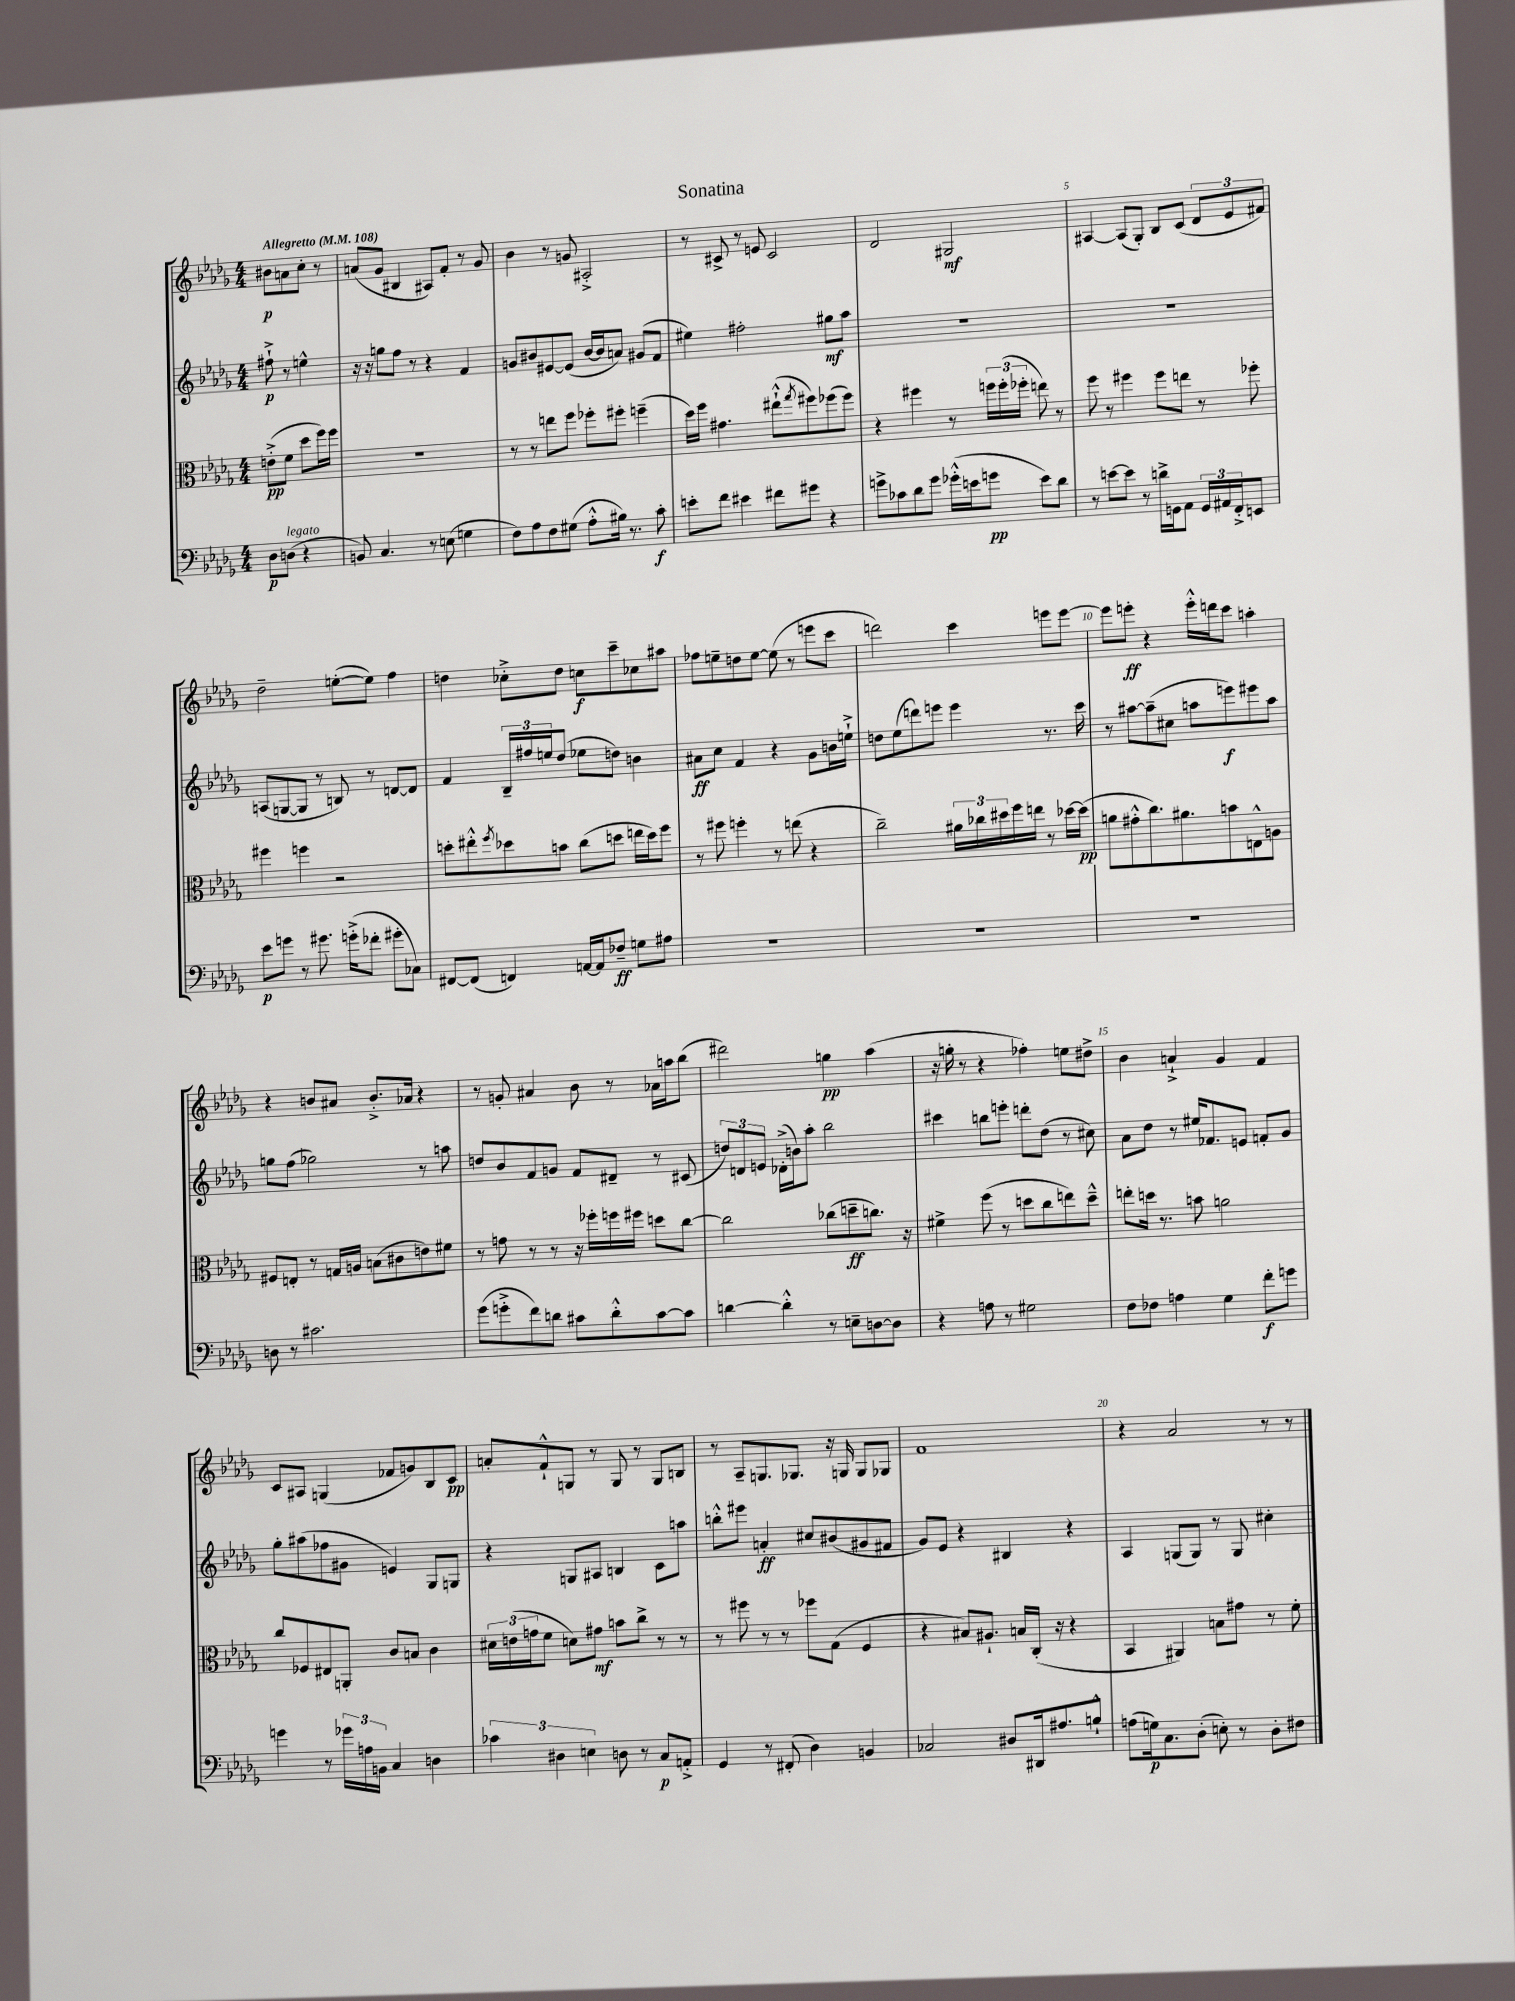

**kern	**dynam	**kern	**dynam	**kern	**dynam	**kern	**dynam
*part4	*part4	*part3	*part3	*part2	*part2	*part1	*part1
*staff4	*staff4	*staff3	*staff3	*staff2	*staff2	*staff1	*staff1
*clefF4	*	*clefC3	*	*clefG2	*	*clefG2	*
*k[b-e-a-d-g-]	*	*k[b-e-a-d-g-]	*	*k[b-e-a-d-g-]	*	*k[b-e-a-d-g-]	*
*M4/4	*	*M4/4	*	*M4/4	*	*M4/4	*
*MM108	*	*MM108	*	*MM108	*	*MM108	*
=	=	=	=	=	=	=	=
!	!	!	!	!	!	!LO:TX:a:B:t=Allegretto	!
8D-\L	p	(8en'^\L	pp	8ff#X`^\	p	8b#X\L	p
!LO:TX:a:i:t=legato	!	!	!	!	!	!	!
(8Dn\J	.	8f\J	.	8r	.	8an\	.
4r	.	8dd-\L	.	4een^^\	.	8cc'\J	.
.	.	16ff\L)	.	.	.	8r	.
.	.	16ff\JJ	.	.	.	.	.
=1	=1	=1	=1	=1	=1	=1	=1
8BBn/)	.	1r	.	16r	.	(8an/L	.
.	.	.	.	16r	.	.	.
4.C/	.	.	.	8ggn\L	.	8g-/J	.
.	.	.	.	8ff\J	.	4B#X/	.
.	.	.	.	8r	.	.	.
8r	.	.	.	4r	.	8A#X/L)	.
(8En\	.	.	.	.	.	8f'/J	.
4Gn\	.	.	.	4f/	.	8r	.
.	.	.	.	.	.	8g-/	.
=2	=2	=2	=2	=2	=2	=2	=2
8F\L)	.	8r	.	8gn/L	.	4b-\	.
8A-\	.	8r	.	8b#X/	.	.	.
8F\	.	8een\L	.	[8e#X/	.	8r	.
(8G#X\J	.	8ff\J	.	(8e#/J]	.	8gn/	.
8A-'^^\L	.	8ff-X'\L	.	[16b#/LL	.	2A#X'^/	.
.	.	.	.	16b#/J]	.	.	.
16B#X\Jk)	.	8ff#X'\J	.	8an/J)	.	.	.
8.r	.	.	.	.	.	.	.
.	.	(4ffn~\	.	(8g#X/L	.	.	.
8c'\	f	.	.	8f/J	.	.	.
=3	=3	=3	=3	=3	=3	=3	=3
8en'\L	.	16dd-\LL)	.	4ee#X\)	.	8r	.
.	.	16ff\JJ	.	.	.	.	.
8f\J	.	4.g#X\	.	.	.	8c#X^/	.
4e#X\	.	.	.	2ff#X'\	.	8r	.
.	.	.	.	.	.	8en/	.
8f#X\L	.	(8ee#X`^^\L	.	.	.	2c#/	.
.	.	8qgg-/	.	.	.	.	.
8g#X\J	.	8ff#X\)	.	.	.	.	.
4r	.	(8ff-X\	.	8gg#X\L	mf	.	.
.	.	8ff-\J)	.	8aa-\J	.	.	.
=4	=4	=4	=4	=4	=4	=4	=4
8gn^\L	.	4r	.	1r	.	2d-/	.
8c-X\	.	.	.	.	.	.	.
8d-\	.	4ff#X\	.	.	.	.	.
8g\J	.	.	.	.	.	.	.
(16g-X'^^\LL	.	8r	.	.	.	2G#X/	mf
16en\J	.	.	.	.	.	.	.
8gn\J	pp	24ffn\LL	.	.	.	.	.
.	.	(24ff'\	.	.	.	.	.
.	.	24ff-X'\JJ	.	.	.	.	.
8e\L)	.	8een\)	.	.	.	.	.
8d-\J	.	8r	.	.	.	.	.
=5	=5	=5	=5	=5	=5	=5	=5
8r	.	8ff\	.	1r	.	[4A#X/	.
[8en\L	.	8r	.	.	.	.	.
8e\J]	.	4ff#X\	.	.	.	(8A#/L]	.
8r	.	.	.	.	.	8G-'/J)	.
16dn^\LL	.	8ff#\L	.	.	.	8B-/L	.
16GGn\J	.	.	.	.	.	.	.
8AA-\J	.	8een\J	.	.	.	(8c/J	.
24GG/LL	.	8r	.	.	.	12d-/L	.
24AA#X/	.	.	.	.	.	.	.
24FF'^/J	.	.	.	.	.	12e-/	.
8EEn/J	.	8ff-X'\	.	.	.	.	.
.	.	.	.	.	.	12f#X/J)	.
!!LO:LB:g=z
=6	=6	=6	=6	=6	=6	=6	=6
8e-\L	p	4ff#X\	.	(8An/L	.	2dd-~\	.
8gn\J	.	.	.	[8Gn/	.	.	.
8r	.	4ffn\	.	8G/J]	.	.	.
8.g#X\	.	.	.	8r	.	.	.
.	.	2r	.	8Bn/)	.	([8een'\L	.
(16gn'^\KL	.	.	.	.	.	.	.
8f-X'\J	.	.	.	8r	.	8ee\J])	.
8g#X'\L	.	.	.	[8dn/L	.	4ff\	.
8C-X\J)	.	.	.	8d/J]	.	.	.
=7	=7	=7	=7	=7	=7	=7	=7
[8FF#X/L	.	8ddn'\L	.	4f/	.	4ddn\	.
(8FF#/J]	.	8ee#X'^^\	.	.	.	.	.
.	.	8qff/	.	.	.	.	.
4FFn/)	.	8dd-X\	.	24B-~/LL	.	8cc-X'^\L	.
.	.	.	.	24ff#X/	.	.	.
.	.	.	.	24een/J	.	.	.
.	.	8bn\J	.	(8dd-/J	.	8dd\J	.
[16AAn/LL	.	(8cc\L	.	8ee-X\L	.	8ccn\L	f
16AA/J]	.	.	.	.	.	.	.
8F-X~/J	ff	8ddn\J	.	8ddn\J)	.	8ccc~\	.
8Gn\L	.	16een\LL	.	4bn\	.	8cc-X\	.
.	.	16dd\J)	.	.	.	.	.
8A#X\J	.	8ff\J	.	.	.	8aa#X\J	.
=8	=8	=8	=8	=8	=8	=8	=8
1r	.	8r	.	8a#X\L	ff	8ff-X\L	.
.	.	8ff#X\	.	8cc\J	.	8een~\	.
.	.	4ffn'\	.	4f/	.	8ddn\	.
.	.	.	.	.	.	[8ee\J	.
.	.	8r	.	4r	.	(8ee\]	.
.	.	(8een\	.	.	.	8r	.
.	.	4r	.	8g-\L	.	8eeen\L	.
.	.	.	.	16bn\L	.	8ccc\J	.
.	.	.	.	16een`^\JJ	.	.	.
=9	=9	=9	=9	=9	=9	=9	=9
1r	.	2cc~\)	.	8ddn\L	.	2dddn\)	.
.	.	.	.	(8ee-\	.	.	.
.	.	.	.	8dddn\)	.	.	.
.	.	.	.	8eeen\J	.	.	.
.	.	24a#X\LL	.	4eee\	.	4ccc\	.
.	.	24cc-X\	.	.	.	.	.
.	.	24dd#X\	.	.	.	.	.
.	.	16ff\	.	.	.	.	.
.	.	16een\JJ	.	.	.	.	.
.	.	8r	.	8.r	.	8eeen\L	.
.	.	[16dd-X\LL	.	.	.	[8eee\J	.
.	.	(16dd-\JJ]	pp	16ccc\	.	.	.
=10	=10	=10	=10	=10	=10	=10	=10
1r	.	8an\L	.	8r	.	8eee\L]	.
.	.	8g#X'^^\	.	[8aa#X\L	.	8eeen'\J	ff
.	.	8.cc\)	.	(8aa#~\]	.	4r	.
.	.	.	.	8cc#X\J	.	.	.
.	.	8.a#X\	.	.	.	.	.
.	.	.	.	8aan\L	.	16eee'^^\LL	.
.	.	.	.	.	.	16dddn\J	.
.	.	8bn\	.	8eeen\)	f	8ccc\J	.
.	.	8En^^\	.	8eee#X\	.	4aan'\	.
.	.	8An\J	.	8aa\J	.	.	.
!!LO:LB:g=z
=11	=11	=11	=11	=11	=11	=11	=11
8Dn\	.	8F#X/L	.	8ggn\L	.	4r	.
8r	.	8En'/J	.	(8ff\J	.	.	.
2.c#X\	.	8r	.	2gg-X\)	.	8bn/L	.
.	.	16Gn/LL	.	.	.	8a#X/J	.
.	.	16An/JJ	.	.	.	.	.
.	.	(8Bn\L	.	.	.	8.b'^/L	.
.	.	8c#X\	.	.	.	.	.
.	.	.	.	.	.	16a-X/Jk	.
.	.	8en\)	.	8r	.	4r	.
.	.	8f#X\J	.	8aan\	.	.	.
=12	=12	=12	=12	=12	=12	=12	=12
(8g-\L	.	8r	.	8ddn/L	.	8r	.
8gn'^\	.	8gn\	.	8b-/	.	8gn'/	.
8f\)	.	8r	.	8f/	.	4a#X/	.
8dn\J	.	8r	.	8gn/J	.	.	.
8c#X\L	.	16r	.	8f/L	.	8b-\	.
.	.	16ff-X'\LL	.	.	.	.	.
8d'^^\	.	16ffn\	.	8d#X~/J	.	8r	.
.	.	16ff#X\JJ	.	.	.	.	.
[8c#\	.	8ddn\L	.	8r	.	16a-X\LL	.
.	.	.	.	.	.	16aan\J	.
8c#\J]	.	[8cc\J	.	(8c#X/	.	(8bb-\J	.
=13	=13	=13	=13	=13	=13	=13	=13
[4dn\	.	2cc\]	.	12ddn/L)	.	2ddd#X\)	.
.	.	.	.	12dn/	.	.	.
.	.	.	.	12en/J	.	.	.
4d'^^\]	.	.	.	(16d-X'^\LL	.	.	.
.	.	.	.	16bn\J)	.	.	.
.	.	.	.	8aa-'\J	.	.	.
8r	.	(8cc-X\L	.	2bb-\	.	4ggn\	pp
8En~\L	.	8ddn~\	ff	.	.	.	.
[8Dn\	.	8.ccn\J)	.	.	.	(4aa-\	.
8D\J]	.	.	.	.	.	.	.
.	.	16r	.	.	.	.	.
=14	=14	=14	=14	=14	=14	=14	=14
4r	.	4f#X^\	.	4ccc#X\	.	16r	.
.	.	.	.	.	.	16ggn'\	.
.	.	.	.	.	.	8r	.
8An\	.	(8ff\	.	8bbn\L	.	4r	.
8r	.	8r	.	8eeen'\J	.	.	.
2G#X\	.	8ddn\L	.	8dddn'\L	.	4ff-X'\)	.
.	.	8cc\	.	(8dd-\J	.	.	.
.	.	8een\)	.	8r	.	8een\L	.
.	.	8dd~^^\J	.	8cc#X\)	.	8dd#X^\J	.
=15	=15	=15	=15	=15	=15	=15	=15
8F\L	.	8een'\L	.	8a-\L	.	4b-\	.
8F-X\J	.	16ddn\Jk	.	8dd-\J	.	.	.
.	.	8.r	.	.	.	.	.
4An\	.	.	.	8r	.	4an`^/	.
.	.	8bn\	.	16ee#X/KL	.	.	.
.	.	.	.	8.f-X/	.	.	.
4G-\	.	2an\	.	.	.	4g-/	.
.	.	.	.	8en/J	.	.	.
8f'\L	f	.	.	8fn'/L	.	4f/	.
8gn\J	.	.	.	8g-/J	.	.	.
!!LO:LB:g=z
=16	=16	=16	=16	=16	=16	=16	=16
4gn\	.	8cc/L	.	8gg-'\L	.	8c/L	.
.	.	8F-X/	.	(8aa#X\	.	8A#X/J	.
8r	.	8E#X/	.	8ff-X\	.	(4Gn/	.
24g-X\LL	.	8AAn'/J	.	8g#X\J	.	.	.
24An\	.	.	.	.	.	.	.
24BBn\JJ	.	.	.	.	.	.	.
4C/	.	8c/L	.	4en/)	.	8f-X/L	.
.	.	8Bn/J	.	.	.	8gn/)	.
4Dn\	.	4c\	.	8G-/L	.	8B-/	.
.	.	.	.	8Gn/J	.	8c/J	pp
=17	=17	=17	=17	=17	=17	=17	=17
6c-X\	.	24d#X\LL	.	4r	.	8an'/L	.
.	.	(24en\	.	.	.	.	.
.	.	24gn\J	.	.	.	.	.
.	.	8f\J	.	.	.	8f`^^/	.
6D#X\	.	.	.	.	.	.	.
.	.	8dn\L)	.	8Gn/L	.	8Gn/J	.
6En\	.	.	.	.	.	.	.
.	.	8g#X\J	mf	8A#X/J	.	8r	.
8Dn\	.	8bn\L	.	4Bn/	.	8G/	.
8r	.	8cc^\J	.	.	.	8r	.
8C/L	p	8r	.	8c\L	.	8G/L	.
8AAn'^/J	.	8r	.	8aan\J	.	8Bn/J	.
=18	=18	=18	=18	=18	=18	=18	=18
4GG-/	.	8r	.	8bbn'^^\L	.	8r	.
.	.	8ff#X\	.	8eee#X\J	.	8A-~/L	.
8r	.	8r	.	4an'/	ff	8.Gn/	.
(8FF#X'/	.	8r	.	.	.	.	.
.	.	.	.	.	.	8.G-X/J	.
4D-\)	.	8ff-X\L	.	8cc#X/L	.	.	.
.	.	(8G-\J	.	(8b#X/	.	16r	.
.	.	.	.	.	.	16Gn/	.
4BBn/	.	4F/	.	8g#X/	.	8G/L	.
.	.	.	.	8f#X/J	.	8G-X/J	.
=19	=19	=19	=19	=19	=19	=19	=19
2C-X/	.	4r	.	8g-/L)	.	1f	.
.	.	.	.	8e-/J	.	.	.
.	.	8B#X/L)	.	4r	.	.	.
.	.	8.A#X`/J	.	.	.	.	.
8D#X/L	.	.	.	4B#X/	.	.	.
.	.	16Bn/LL	.	.	.	.	.
16DD#X/k	.	(16C'/JJ	.	.	.	.	.
8.A#X/	.	16r	.	.	.	.	.
.	.	4r	.	4r	.	.	.
8Bn`^^/J	.	.	.	.	.	.	.
=20	=20	=20	=20	=20	=20	=20	=20
(8An\L	.	4BB-/	.	4A-/	.	4r	.
16Gn\k)	p	.	.	.	.	.	.
8.C\	.	.	.	.	.	.	.
.	.	4AA#X/)	.	(8Gn/L	.	2a-/	.
(8D-'\J	.	.	.	8G/J)	.	.	.
8En'\)	.	8Bn\L	.	8r	.	.	.
8r	.	8g#X\J	.	8G/	.	.	.
8D-'\L	.	8r	.	4cc#X'\	.	8r	.
8F#X\J	.	8f'\	.	.	.	8r	.
==	==	==	==	==	==	==	==
*-	*-	*-	*-	*-	*-	*-	*-
